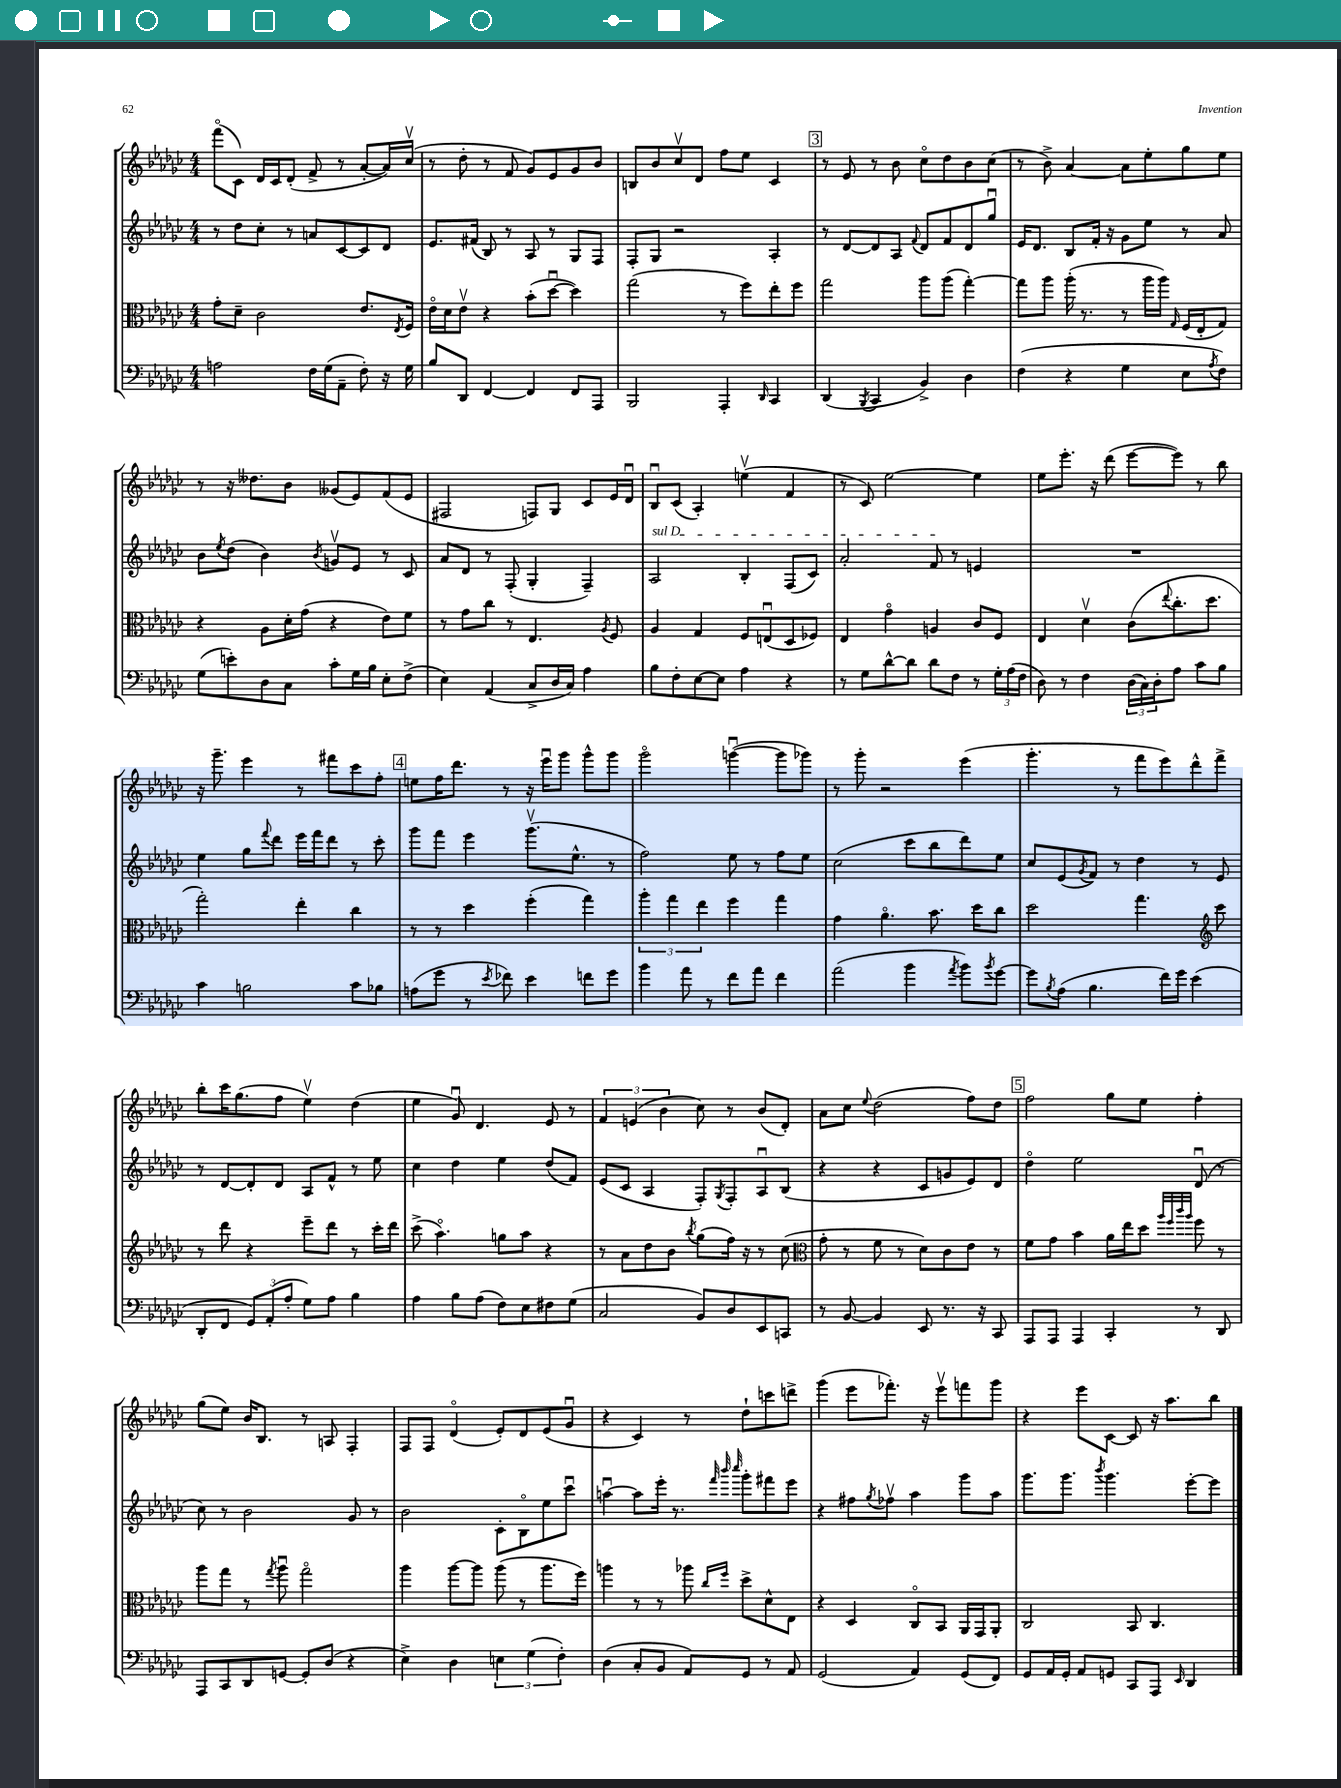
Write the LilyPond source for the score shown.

<<
\new StaffGroup <<
\new Staff = "s0" {
    \clef treble \key ges \major \numericTimeSignature \time 4/4
    f'''8\flageolet( ces'8) des'16 ces'16 des'8-.( f'8-> r8 aes'8~-. aes'16) ces''16\upbow( |
    r8 des''8-. r8 f'8 ges'8) ees'8 ges'8 bes'8 |
    b8 bes'8 ces''8\upbow des'8 f''8 ees''8 ces'4 |
    \mark \markup { \box "3" } r8 ees'8 r8 bes'8 ces''8\flageolet des''8 bes'8 ces''8( |
    r8 bes'8->) aes'4~ aes'8 ees''8-. ges''8 ees''8 |
    r8 r16 deses''8. bes'8 geses'8( ees'8) f'8( ees'8 |
    fis2 f8) ges8 ces'8 ees'16 des'16\downbow |
    bes8\downbow ces'8( aes4-.) e''4\upbow( f'4 |
    r8 ces'8) ees''2~ ees''4 |
    ees''8 ees'''8.-. r16 des'''8( ees'''8~ ees'''8) r8 bes''8 |
    r16 ges'''8.-- ees'''4 r8 fis'''8 ces'''8 f''8-. |
    \mark \markup { \box "4" } e''8 f''16 des'''8. r8 r16 ees'''16\downbow ges'''8 ges'''8-^ ges'''8 |
    ges'''2\flageolet g'''4~\downbow( g'''8 ges'''8) |
    r8 ges'''8-. r2 ees'''4( |
    ges'''4.-. r8 f'''8 ees'''8) des'''8-^ f'''8-> |
    bes''8-. ces'''16 ges''8.( f''8 ees''4\upbow) des''4( |
    ees''4 ges'8\downbow) des'4. ees'8 r8 |
    \tuplet 3/2 { f'4 e'4( bes'4 } ces''8) r8 bes'8( des'8-.) |
    aes'8 ces''8 \appoggiatura { ees''8 } des''2( f''8) des''8 |
    \mark \markup { \box "5" } f''2 ges''8 ees''8 f''4-. |
    ges''8( ees''8) bes'16 bes8. r8 a8 f4-. |
    f8 f8 des'4\flageolet( ees'8-.) des'8 ees'8( ges'8\downbow |
    r4 ces'4) r8 des''8-! c'''8 d'''8-> |
    ges'''4( ees'''8 fes'''8.-.) r16 ees'''8\upbow f'''8 ges'''8 |
    r4 ees'''8 ces'8~ ces'8 r16 aes''8. bes''8 \bar "|." |
}
\new Staff = "s1" {
    \clef treble \key ges \major \numericTimeSignature \time 4/4
    r8 des''8 ces''8-. r8 a'8 ces'8~ ces'8 des'8 |
    ees'8. fis'16( bes8) r8 aes8 r8 ges8 f8 |
    f8-. ges8 r2 aes4-. |
    \mark \markup { \box "3" } r8 des'8~ des'8 aes8 \appoggiatura { f'8 } des'8 f'8 des'8 ges''8\downbow |
    ees'16 des'8. bes8 f'16-. r16 ges'8 ees''8 r8 aes'8 |
    bes'8 \acciaccatura { ees''8 } des''8( bes'4) \acciaccatura { bes'8 } g'8\upbow ees'8 r8 ces'8 |
    aes'8 des'8 r8 f8-.( ges4-. f4--) |
    \once \override TextSpanner.bound-details.left.text = \markup { \italic "sul D" } aes2\startTextSpan bes4-. f8( ces'8) |
    aes'2-. f'8\stopTextSpan r8 e'4 |
    R1 |
    ees''4 ges''8 \appoggiatura { f'''8 } des'''8 ees'''16 f'''16 des'''8 r8 ces'''8-. |
    \mark \markup { \box "4" } ges'''8 f'''8 ees'''4 ges'''8.\upbow( ees''8.-^ r8 |
    f''2) ees''8 r8 f''8 ees''8 |
    ces''2( ces'''8 bes''8 des'''8) ees''8 |
    ces''8 ees'8( \acciaccatura { ges'8 } f'8) r8 des''4 r8 ees'8 |
    r8 des'8~ des'8-. des'8 aes8 f'8-^ r8 ees''8 |
    ces''4 des''4 ees''4 des''8( f'8) |
    ees'8( ces'8 aes4 f8-.) \acciaccatura { ges8 } f8-. aes8\downbow bes8( |
    r4 r4 ces'8 g'8 ees'8) des'8 |
    \mark \markup { \box "5" } des''4\flageolet ees''2 des'8\downbow( r8 |
    ces''8) r8 bes'2 ges'8 r8 |
    bes'2 ces'8-. bes8\flageolet ees''8 ces'''8\downbow |
    a''4~\downbow a''8 ees'''16-. r8. \grace { f'''32 bes'''32 ces''''32 } ges'''8-. fis'''8 ees'''8 |
    r4 fis''8 \acciaccatura { ges''8 } fes''8\upbow aes''4 ges'''8 aes''8 |
    ges'''8. ges'''8. \acciaccatura { bes'''8 } ges'''4. ees'''8~-. ees'''8 \bar "|." |
}
\new Staff = "s2" {
    \clef alto \key ges \major \numericTimeSignature \time 4/4
    ges'8-. des'8-- ces'2 ees'8. \acciaccatura { ees8 } f16 |
    ees'16\flageolet des'16 ees'8\upbow r4 bes'8-.( des''8~\downbow des''4) |
    ges''2( r8 f''8) ees''8-. f''8 |
    \mark \markup { \box "3" } ges''2 aes''8 aes''8( ges''4~-.) |
    ges''8 aes''8 aes''16-.( r8. r8 aes''16 aes''16) \grace { ges16 } f16( ees16-. ges8) |
    r4 aes8 des'16-. ges'16( r4 ees'8) f'8 |
    r8 ges'8 ces''8 r8 ees4. \acciaccatura { aes8 } f8 |
    aes4 ges4 f8 e8\downbow( des8 fes8) |
    ees4 ges'4\flageolet a4 ces'8 f8 |
    ees4 des'4\upbow ces'8( \appoggiatura { ees''8 } ces''8.-. des''8. |
    ges''2-.) ees''4-. ces''4 |
    \mark \markup { \box "4" } r8 r8 des''4 f''4-.( ges''4) |
    \tuplet 3/2 { aes''4-. ges''4 ees''4 } f''4 ges''4 |
    ges'4 aes'4.\flageolet bes'8. des''16 ces''8 |
    des''2 ges''4. \clef treble ces'''8 |
    r8 des'''8 r4 ees'''8-- des'''8 r8 ces'''16-. des'''16 |
    ces'''8->( aes''4.\flageolet) g''8 aes''8 r4 |
    r8 aes'8 des''8 bes'8 \acciaccatura { bes''8 } ges''8( f''16) r16 r8 ces''8( |
    \clef alto ges'8-. r8 f'8 r8 des'8) ces'8 ees'8 r8 |
    \mark \markup { \box "5" } f'8 ges'8 bes'4 aes'16 ees''16 des''8 \grace { aes''32 f''32 ces'''32 aes''32 } f''8 r8 |
    aes''8 ges''8 r8 \acciaccatura { ges''8 } aes''8\downbow ges''2\flageolet |
    aes''4 aes''8~ aes''8 aes''8( r8 aes''8. f''16) |
    a''4 r8 r8 aes''8 \grace { ces''16 f''16 } des''8-> des'8-^ ees8 |
    r4 des4 ces8\flageolet bes,8 aes,16 ges,16 aes,8-. |
    ces2 bes,8 ces4. \bar "|." |
}
\new Staff = "s3" {
    \clef bass \key ges \major \numericTimeSignature \time 4/4
    a2 f16 ges16( aes,8-- f8-.) r16 ges16 |
    bes8 des,8 f,4~ f,4 f,8 aes,,8 |
    bes,,2 aes,,4-. \grace { des,16 } ces,4 |
    \mark \markup { \box "3" } des,4( \acciaccatura { bes,,8 } ces,4 bes,4->) des4 |
    f4( r4 ges4 ees8 \acciaccatura { aes8 } f8) |
    ges8( e'8-.) des8 ces8 ces'8-. ges16 bes16 ees8-. f8->( |
    ees4) aes,4( ces8-> des16 ces16) aes4 |
    bes8 f8-. ees8~ ees8 aes4 r4 |
    r8 ges8 des'8~-^ des'8 des'8 f8 r8 \tuplet 3/2 { ges16-. aes16( f16 } |
    des8) r8 f4 \tuplet 3/2 { des16( ces16) des16-. } aes8 ces'8 bes8 |
    ces'4 b2 ces'8 bes8 |
    \mark \markup { \box "4" } a8( ges'8 r8 \acciaccatura { ees'8 } fes'8) ees'4 f'8 ges'8 |
    bes'4 aes'8 r8 f'8 aes'8 f'4 |
    aes'2( bes'4 \acciaccatura { aes'8 } bes'8) \acciaccatura { bes'8 } ges'8~ |
    ges'8 \acciaccatura { bes8 } aes8( bes4. f'16) ges'16 ees'4( |
    des,8-. f,8 \tuplet 3/2 { ges,8) aes,8-.( aes8-. } ges8) aes8 bes4 |
    aes4 bes8 aes8( f8) ees8 fis8 ges8( |
    ces2 bes,8) des8 ees,8 c,8 |
    r8 bes,8~ bes,4 ees,8 r8. r16 ces,8 |
    \mark \markup { \box "5" } aes,,8 aes,,8 aes,,4 ces,4-. r8 des,8 |
    aes,,8 ces,8 des,8 g,8~ g,8-. des8( r4 |
    ees4->) des4 \tuplet 3/2 { e4 ges4( f4-.) } |
    des4( ces8-. bes,8 aes,8) ges,8 r8 aes,8 |
    ges,2( aes,4) ges,8( f,8) |
    ges,8 aes,16 ges,16-. aes,8 g,8 ces,8 aes,,8 \grace { ees,16 } des,4 \bar "|." |
}
>>
>>
\layout { \context { \Score \remove "Bar_number_engraver" } }
